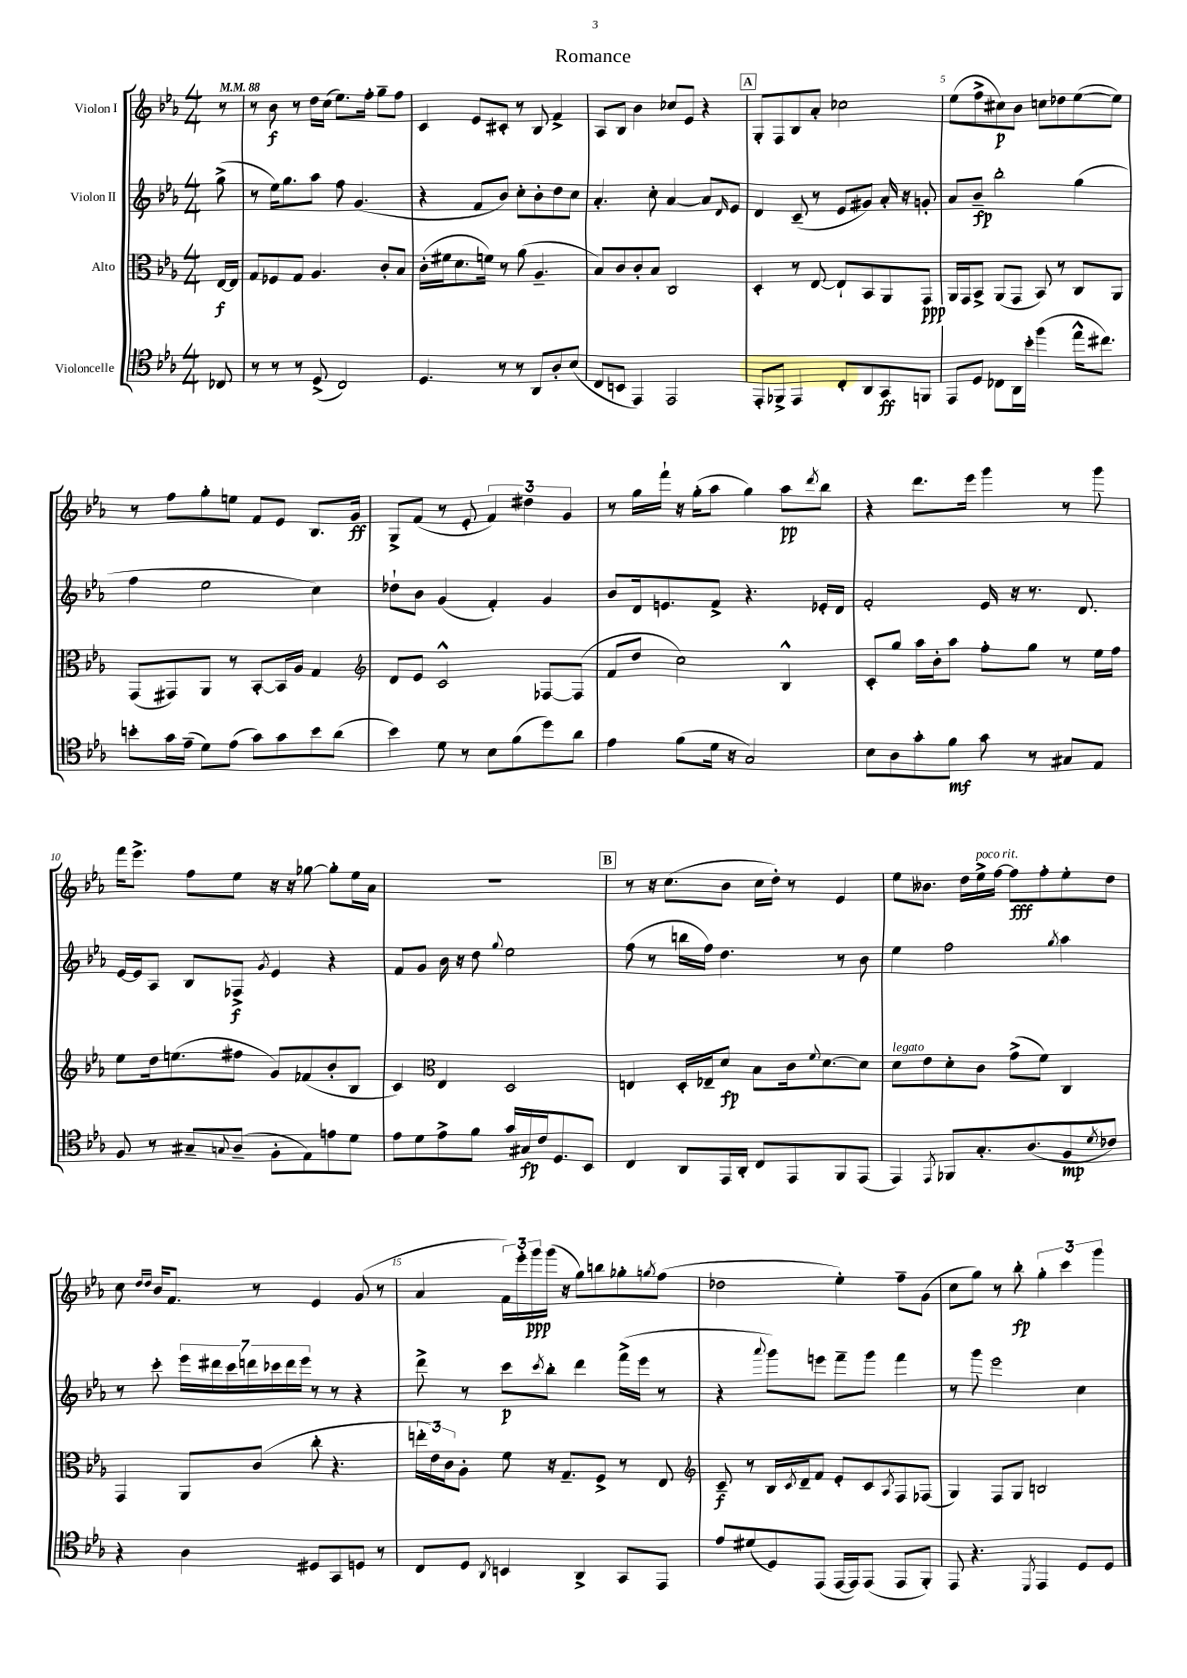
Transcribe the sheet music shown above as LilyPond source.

\header { title = "Romance" }
<<
\new StaffGroup <<
\new Staff = "s0" \with { instrumentName = "Violon I" } {
    \clef treble \key ees \major \numericTimeSignature \time 4/4 \partial 8 \tempo 4 = 88
    r8 |
    r8 bes'8\f r8 d''16 c''16( ees''8.) f''16-. g''8-- f''8 |
    c'4 ees'8 cis'8-. r8 bes8 f'4-> |
    aes8 bes8 bes'4 ces''8 ees'8 r4 |
    \mark \markup { \box "A" } g8-. f8 bes8 aes'8-. ces''2 |
    ees''8( f''8-> cis''8\p) bes'8 c''8 des''8 ees''8~( ees''8) |
    r8 f''8 g''8-. e''8 f'8 ees'8 bes8. g'16\ff |
    g8-> f'8( r8 ees'8-. \tuplet 3/2 { f'4) dis''4 g'4 } |
    r8 g''16 f'''16-! r16 g''16-.( aes''8 g''4) aes''8\pp \acciaccatura { d'''8 } bes''8 |
    r4 d'''8. ees'''16 g'''4 r8 g'''8 |
    f'''16 ees'''8.-> f''8 ees''8 r16 r16 ges''8~ ges''8-. ees''16 aes'16 |
    R1 |
    \mark \markup { \box "B" } r8 r16 c''8.( bes'8 c''16 d''16-.) r8 ees'4 |
    ees''8 beses'8. d''16 ees''16->^\markup { \italic "poco rit." } f''16~ f''8\fff f''8-. ees''8-. d''8 |
    c''8 \grace { d''16 d''16 } bes'16 f'8. r8 ees'4 g'8( r8 |
    aes'4 \tuplet 3/2 { f'16) ees'''16-. g'''16\ppp } g'''16( r16 g''8) b''8 ges''8-. \acciaccatura { g''8 } f''8( |
    des''2 ees''4-.) f''8-- g'8( |
    c''8 g''8) r8 bes''8-.\fp \tuplet 3/2 { g''4-. c'''4 g'''4 } \bar "|." |
}
\new Staff = "s1" \with { instrumentName = "Violon II" } {
    \clef treble \key ees \major \numericTimeSignature \time 4/4 \partial 8
    g''8->( |
    r8 ees''16) g''8. aes''8 f''8 g'4.( |
    r4 f'8 bes'8) c''8-. bes'8-. d''8 c''8 |
    aes'4.-. c''8-. aes'4~ aes'8 \grace { d'16 } ees'8 |
    \mark \markup { \box "A" } d'4 c'8--( r8 ees'8 gis'8) aes'16-. r16 g'8-. |
    aes'8 bes'8--\fp bes''2-. g''4( |
    f''4 ees''2 c''4) |
    des''8-! bes'8 g'4( f'4-.) g'4 |
    bes'8 d'16 e'8. f'8-> r4. ees'16-. d'16 |
    f'2-. ees'16 r16 r8. d'8. |
    ees'16~ ees'16 aes8 bes8 fes8->\f \acciaccatura { g'8 } ees'4 r4 |
    f'8 g'8 bes'16 r16 d''8 \appoggiatura { g''8 } ees''2 |
    \mark \markup { \box "B" } f''8( r8 b''16 f''16) d''4. r8 bes'8 |
    ees''4 f''2 \acciaccatura { g''8 } aes''4 |
    r8 c'''8-. \tuplet 7/4 { ees'''16 dis'''16 c'''16 d'''16 ces'''16 d'''16 ees'''16 } r8 r8 r4 |
    d'''8-> r8 c'''8\p \acciaccatura { c'''8 } bes''8-. d'''4 f'''16->( ees'''16 r8 |
    r4 \appoggiatura { aes'''8 } g'''8) e'''8 f'''8-- g'''8 f'''4 |
    r8 g'''8 ees'''2 c''4 \bar "|." |
}
\new Staff = "s2" \with { instrumentName = "Alto" } {
    \clef alto \key ees \major \numericTimeSignature \time 4/4 \partial 8
    ees16~\f ees16 |
    g8 fes8 g8 aes4. c'8-. bes8 |
    c'16-.( fis'16 d'8. f'16) r8 aes'8( aes4.-- |
    bes8) c'8 c'8-. bes8 c2 |
    \mark \markup { \box "A" } d4-. r8 ees8~ ees8-! bes,8 aes,8 g,8\ppp |
    aes,16 g,16 bes,8-> aes,8( g,8 bes,8) r8 c8 aes,8 |
    g,8( gis,8) aes,8 r8 bes,8~-. bes,16 aes16 g4 |
    \clef treble d'8 ees'8 c'2-^ fes8~ fes8( |
    f'8 d''8 c''2) bes4-^ |
    c'8-. g''8 aes''16 bes'16-. aes''8 f''8-. g''8 r8 ees''16 f''16 |
    ees''8 d''16 e''8.( fis''8 g'8) fes'8( bes'8-. bes8 |
    c'4) \clef alto ees4 d2 |
    \mark \markup { \box "B" } e4 d16-. ees16-- d'8\fp bes8 c'16 \appoggiatura { f'8 } d'8.~ d'8 |
    d'8^\markup { \italic "legato" } ees'8 d'8-. c'8 g'8->( f'8) c4 |
    g,4 aes,8 c'8( c''8-. r4. |
    \tuplet 3/2 { e''16-. ees'16) c'16 } aes8-. f'8 r16 g8.-- f8-> r8 ees8 |
    \clef treble c'8--\f r8 bes16 \acciaccatura { c'8 } d'16-- f'8 ees'8-. c'8 \acciaccatura { aes8 } f8 fes8( |
    g4) f8 g8 b2 \bar "|." |
}
\new Staff = "s3" \with { instrumentName = "Violoncelle" } {
    \clef tenor \key ees \major \numericTimeSignature \time 4/4 \partial 8
    ces8 |
    r8 r8 r8 d8->( c2) |
    d4. r8 r8 aes,8 aes8-. bes8( |
    c8 b,8 ees,4) ees,2 |
    \mark \markup { \box "A" } ees,8-. fes,8-> ees,4 c8-. aes,8 g,8\ff f,8 |
    ees,8 d8 ces8 aes,16 bes'16-. f''4( ees''16-^ cis''8.) |
    b'8-. g'16 ees'16--( d'8) ees'8( g'8) g'8 b'8 aes'8( |
    bes'4) d'8 r8 bes8 f'8( d''8) aes'8 |
    ees'4 f'8( d'16 r16 g2) |
    bes8 aes8 g'8-. f'8\mf g'8 r8 gis8 ees8 |
    f8 r8 gis8-- \appoggiatura { g8 } aes8--( f8-. ees8) e'8 d'8 |
    ees'8 d'8 ees'8-> f'8 g'16 gis16\fp c'16 d8. bes,8 |
    \mark \markup { \box "B" } c4 aes,8 ees,16 aes,16-. c8 ees,8 f,8 ees,8( |
    ees,4) \acciaccatura { ees,8 } fes,8 g8.-. aes8.( f8\mp \acciaccatura { d'8 } ces'8) |
    r4 aes4 dis8 g,8 d8 r8 |
    c8 d8 \acciaccatura { aes,8 } b,4 aes,4-> g,8 ees,8 |
    ees'8 dis'8( d8) ees,8( ees,16~ ees,16) ees,8( ees,8 f,8-.) |
    ees,8 r4. \acciaccatura { d,8 } ees,4 d8 d8 \bar "|." |
}
>>
>>
\layout { \context { \Score \override BarNumber.break-visibility = ##(#f #t #t) barNumberVisibility = #(every-nth-bar-number-visible 5) } }
